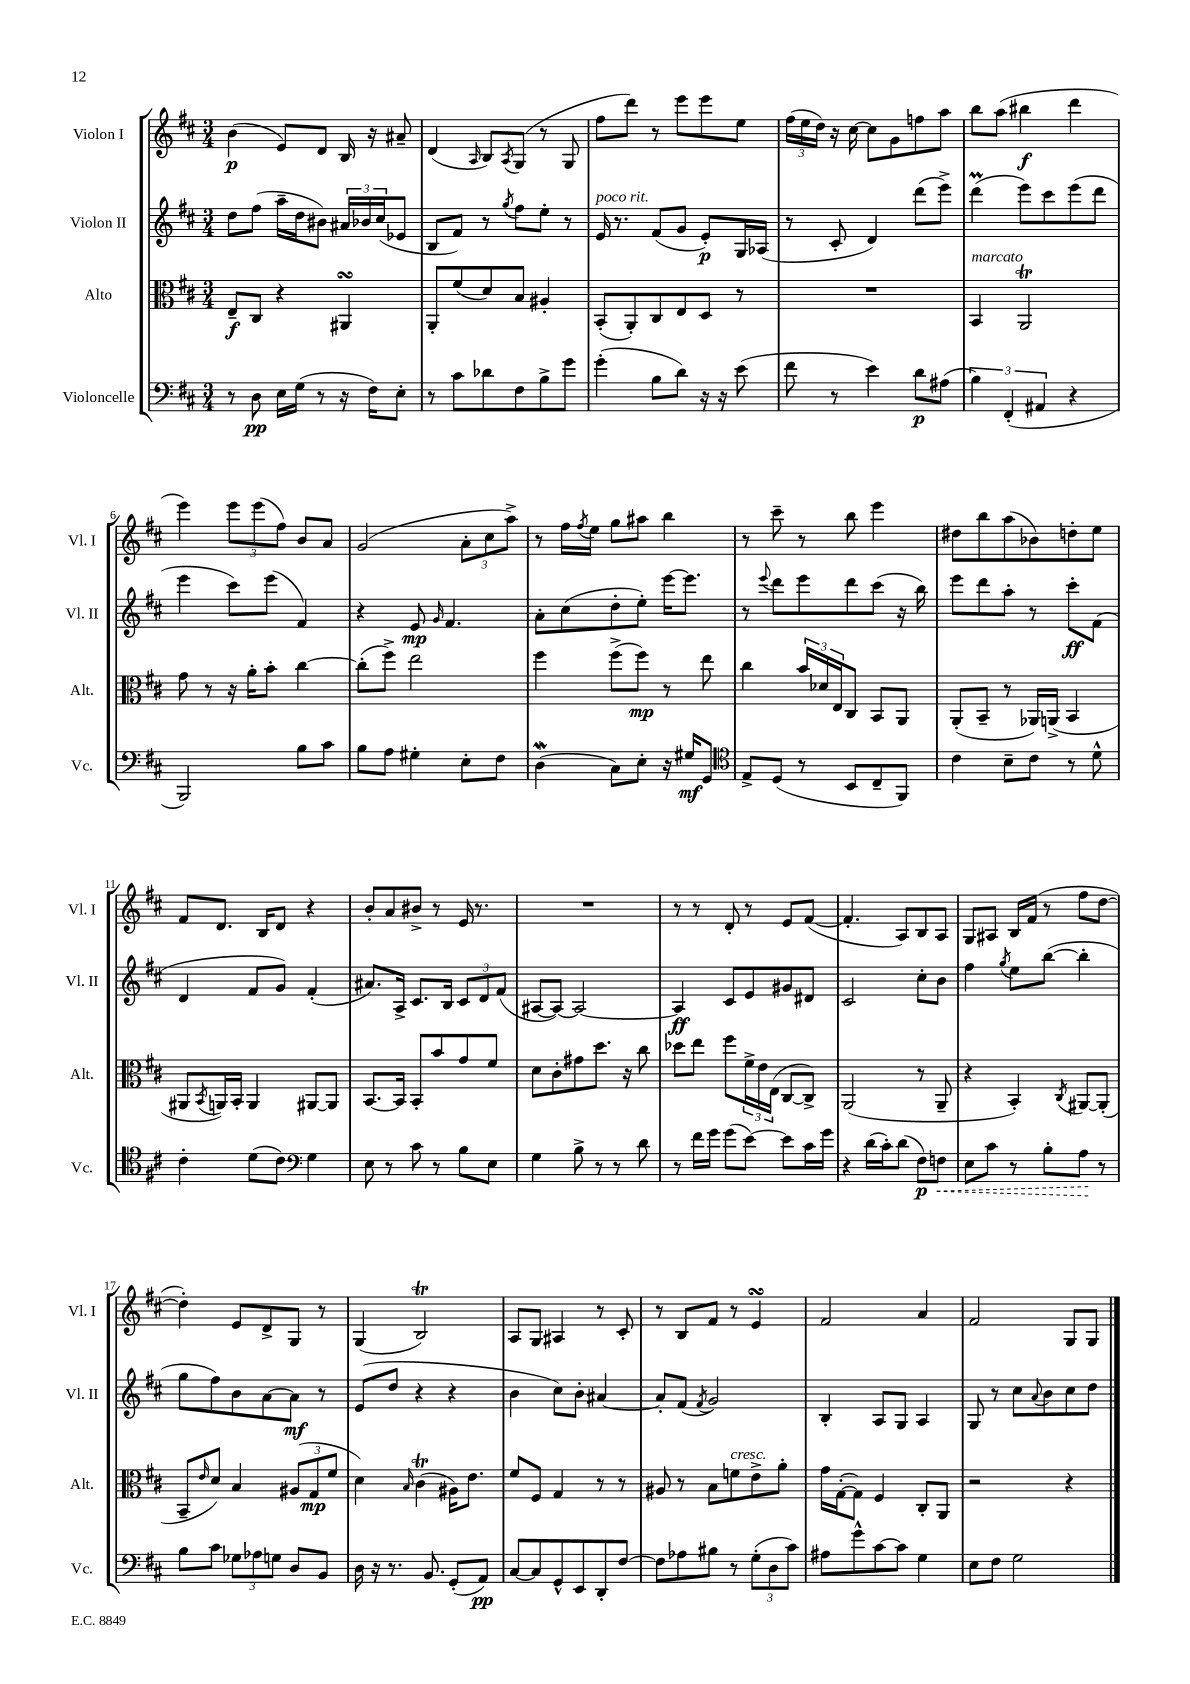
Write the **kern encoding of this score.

**kern	**kern	**kern	**kern
*staff4	*staff3	*staff2	*staff1
*clefF4	*clefC3	*clefG2	*clefG2
*k[f#c#]	*k[f#c#]	*k[f#c#]	*k[f#c#]
*M3/4	*M3/4	*M3/4	*M3/4
8r	8E~	8dd	(4b
8D	8C#	(8ff#	.
16E	4r	16aa~	8e)
(16G	.	16dd	.
8r	.	8b#)	8d
16r	4AA#	24a#	16B
.	.	24b-	.
16F#)	.	.	16r
.	.	(24cc#	.
8E'	.	8e-	8a#~
=	=	=	=
8r	8AA'	8B	(4d
8c#	(8f#	8f#)	.
.	.	.	16qqA
8d-	8d)	8r	8B)
.	.	8qgg	8qA
8F#	8B	8ff#	(8G
8B^	4A#'	8ee'	8r
8g	.	8r	8G
=	=	=	=
(4g'	(8BB'	16e	8ff#
.	.	8.r	.
.	8AA')	.	8ddd)
8B	8C#	(8f#	8r
8d)	8E	8g	8eee
16r	8D	8e')	8eee
16r	.	.	.
(8e	8r	16G	8ee
.	.	(16A-	.
=	=	=	=
8f#	2.r	8r	(24ff#
.	.	.	24ee
.	.	.	24dd)
8r	.	8c#'	16r
.	.	.	[16cc#
4e)	.	4d)	8cc#]
.	.	.	8g
8d	.	(8ddd	8ff
(8A#	.	8eee^)	8aa
=	=	=	=
6B)	4BB	(4ddd	8bb
.	.	.	(8aa
(6FF#'	.	.	.
.	2AA	8eee)	4bb#
6AA#	.	.	.
.	.	8ccc#	.
4r	.	(8eee	4ddd
.	.	8ddd	.
=	=	=	=
2BBB)	8g	4eee	4eee)
.	8r	.	.
.	16r	8ccc#)	12eee
.	16a'	.	.
.	.	.	(12eee
.	8b'	(8eee	.
.	.	.	12ff#)
8B	[4cc#	4f#)	8b
8c#	.	.	8a
=	=	=	=
8B	(8cc#']	4r	(2g
8A	8ff#^)	.	.
4G#'	2ee	8e	.
.	.	16qqg	.
.	.	4.f#	.
8E'	.	.	12a'
.	.	.	12cc#
8F#	.	.	.
.	.	.	12aa^)
=	=	=	=
(4D	4ff#	8a'	8r
.	.	(8cc#	16ff#
.	.	.	8qff#
.	.	.	16ee
8C#)	(8ff#^	8dd'	8gg
8E'	8ff#)	8ee')	8aa#
16r	8r	[16eee	4bb
16G#	.	8.eee]	.
8GG	8ee	.	.
=	=	=	=
*clefC4	*	*	*
8E^	4cc#	8r	8r
.	.	8qqeee	.
(8D	.	8ddd	8ccc#~
8r	24b	8eee	8r
.	24d-	.	.
.	24E	.	.
8BB	8C#	8ddd	8bb
8C#~	8BB	(8ccc#	4eee
8FF#)	8AA	16r	.
.	.	16bb)	.
=	=	=	=
4c#	(8AA'	8eee	8dd#
.	8BB~	8ddd	8bb
8B~	8r	8aa'	(8aa
8c#	16AA-)	8r	8b-)
.	(16AA^	.	.
8r	4BB	8ccc#'	8dd'
8d^^	.	(8f#	8ee
=	=	=	=
4c#'	8AA#	4d	8f#
.	8qBB	.	.
.	16AA)	.	8.d
.	16BB'	.	.
(8d	4AA	8f#	.
.	.	.	16B
8c#)	.	8g)	8d
*clefF4	*	*	*
4G	[8AA#	(4f#'	4r
.	8AA#]	.	.
=	=	=	=
8E	[8.BB	8.a#)	8b'
8r	.	.	8a
.	16BB]	16A^	.
8c#	8BB'	8.c#	8b#^
8r	8b	.	8r
.	.	16B	.
8B	8g	12c#	16e
.	.	.	8.r
.	.	12d	.
8E	8f#	.	.
.	.	(12f#	.
=	=	=	=
4G	8d	[8A#	2.r
.	8c#'	8A#_)	.
8B^	8g#	2A#_	.
8r	8.dd	.	.
8r	.	.	.
.	16r	.	.
8d	8cc#	.	.
=	=	=	=
8r	8dd-	4A#]	8r
16f#	8ee	.	8r
16g	.	.	.
(8g	8ff#	8c#	8d'
[8e)	24f#^	8e	8r
.	24e	.	.
.	(24E	.	.
8e]	[8C#	8g#	8e
16c#	8C#^])	8d#	([8f#
16g	.	.	.
=	=	=	=
4r	(2AA	2c#	4.f#']
(16d	.	.	.
16c#')	.	.	.
(8d	.	.	8A)
8F#)	8r	8cc#'	8B
8F	8AA~	8b	8A
=	=	=	=
8E	4r	4ff#	8G
8c#	.	.	8A#
.	.	8qgg	.
8r	4BB')	8ee	16B
.	.	.	(16f#
8B'	.	([8bb	8r
.	8qC#	.	.
8A	[8AA#	4bb']	8ff#
8r	(8AA#']	.	[8dd
=	=	=	=
8B	8BB~	8gg	4dd'])
.	16qqe	.	.
8c#	8d)	8ff#)	.
12G-	4B	8b	8e
12A-	.	.	.
.	.	[8a	8d^
12G	.	.	.
8D	(12A#	8a]	8G
.	12G	.	.
8BB	.	8r	8r
.	12f#	.	.
=	=	=	=
16D	4d)	(8e	(4G
16r	.	.	.
8.r	.	8dd	.
.	16qqB	.	.
.	(4c#	4r	2B)
8.BB	.	.	.
(8GG'	16A#)	4r	.
.	8.e	.	.
8AA)	.	.	.
=	=	=	=
[8C#	8f#	4b	8A
8C#]	8F#	.	8G
8GG^^	4G	8cc#)	4A#
8EE	.	8b'	.
8DD'	8r	[4a#	8r
[8F#	8r	.	8c#'
=	=	=	=
8F#]	8A#	8a#']	8r
8A-	8r	(8f#	8B
.	.	8qf#	.
8B#	8B	2g)	8f#
8r	8f	.	8r
(12G'	8e^	.	4e
12D	.	.	.
.	8a'	.	.
12c#)	.	.	.
=	=	=	=
8A#	16g	4B'	2f#
.	([16G'	.	.
8g^^	8G])	.	.
[8c#	4F#	8A	.
8c#]	.	8G	.
4G	8C#'	4A	4a
.	8AA	.	.
=	=	=	=
8E	2r	8G	2f#
8F#	.	8r	.
2G	.	8cc#	.
.	.	8qqa	.
.	.	8b	.
.	4r	8cc#	8G
.	.	8dd	8G
==	==	==	==
*-	*-	*-	*-
